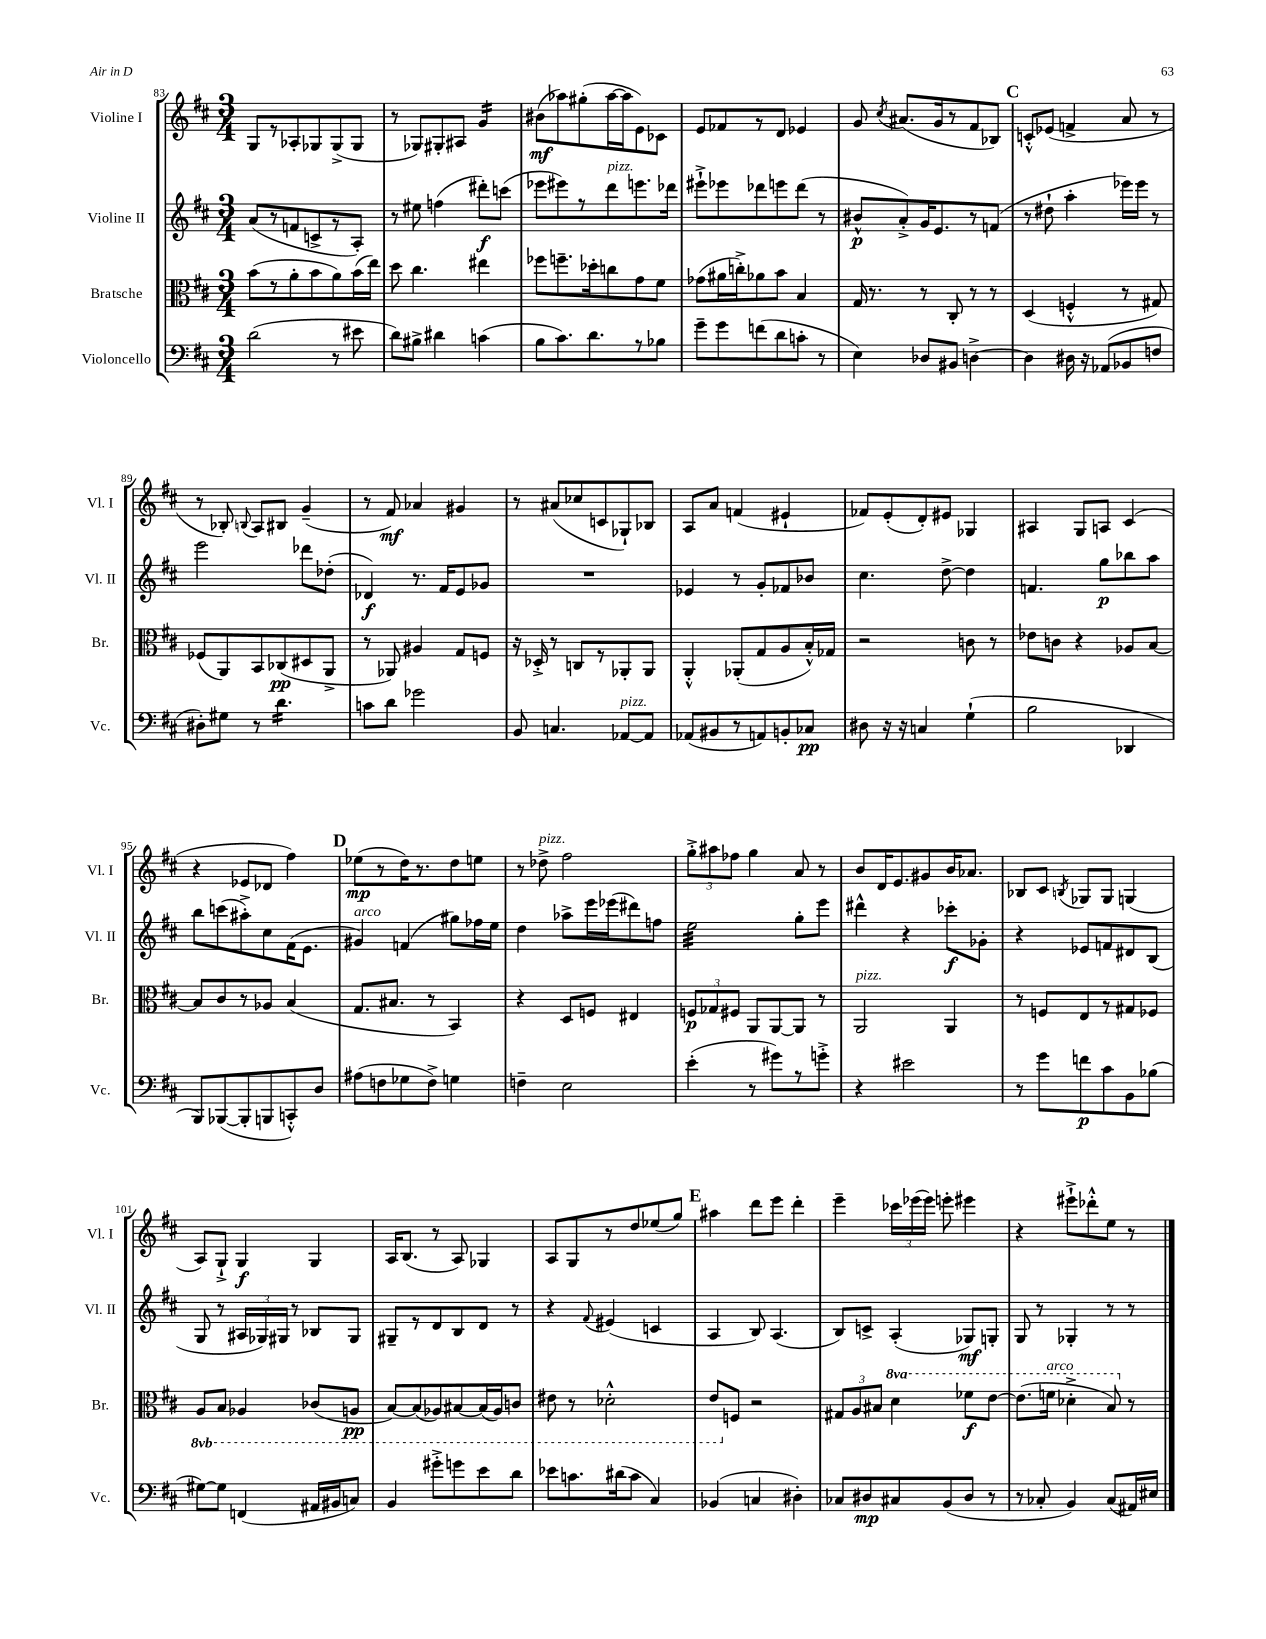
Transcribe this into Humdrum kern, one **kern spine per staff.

**kern	**dynam	**kern	**dynam	**kern	**dynam	**kern	**dynam
*part4	*part4	*part3	*part3	*part2	*part2	*part1	*part1
*staff4	*staff4	*staff3	*staff3	*staff2	*staff2	*staff1	*staff1
*I"Violoncello	*	*I"Bratsche	*	*I"Violine II	*	*I"Violine I	*
*I'Vc.	*	*I'Br.	*	*I'Vl. II	*	*I'Vl. I	*
*clefF4	*	*clefC3	*	*clefG2	*	*clefG2	*
*k[f#c#]	*	*k[f#c#]	*	*k[f#c#]	*	*k[f#c#]	*
*M3/4	*	*M3/4	*	*M3/4	*	*M3/4	*
=83	=83	=83	=83	=83	=83	=83	=83
(2d\	.	(8b\L	.	(8a/L	.	8G/L	.
.	.	8r	.	8r	.	8r	.
.	.	8a'\	.	8fn/	.	8A-X'/	.
.	.	8b\	.	8cn^/	.	8G-X/	.
8r	.	8a\)	.	8r	.	(8G-^/	.
8e#X\	.	(16b\L	.	8A'/J)	.	8G-/J	.
.	.	16ee\JJ)	.	.	.	.	.
=84	=84	=84	=84	=84	=84	=84	=84
8d\L)	.	8dd\	.	8r	.	8r	.
8B#X^\J	.	4.cc#\	.	8ee#X\	.	8G-X/L)	.
4d#X\	.	.	.	(4ffn\	.	8G#X'/	.
.	.	.	.	.	.	8A#X/J	.
*	*	*	*	*	*	*tremolo	*
(4cn\	.	4ee#X\	.	8ddd#X'\L)	f	16g/LL	.
.	.	.	.	.	.	16g/	.
.	.	.	.	(8cccn\J	.	16g/	.
.	.	.	.	.	.	16g/JJ	.
*	*	*	*	*	*	*Xtremolo	*
=85	=85	=85	=85	=85	=85	=85	=85
8B\L	.	8ff-X\L	.	8eee-X\L	.	(8b#X\L	mf
8.c#\)	.	8.ffn~\	.	8eee#X\)	.	8aa-X\)	.
.	.	.	.	8r	.	(8gg#X'\	.
8.d\	.	16dd-X'\k	.	.	.	.	.
!	!	!	!	!LO:TX:a:i:t=pizz.	!	!	!
.	.	8ccn\	.	8ddd\	.	[16aa-\L	.
.	.	.	.	.	.	16aa-\J]	.
8r	.	8g\	.	8.eeen\	.	8e\)	.
8B-X\J	.	8f#\J	.	.	.	8c-X\J	.
.	.	.	.	16ddd-X\Jk	.	.	.
=86	=86	=86	=86	=86	=86	=86	=86
8g~\L	.	(8g-X\L	.	8eee#X`^\L	.	8e/L	.
8g\	.	16a#X\L	.	8eee-X\	.	8f-X/	.
.	.	16ccn'^\J)	.	.	.	.	.
(8fn\	.	8a-X\	.	8ddd-X\	.	8r	.
8d\	.	8b\J	.	8eeen\	.	8d/J	.
8cn'\J	.	4B/	.	(8ddd-\J	.	4e-X/	.
8r	.	.	.	8r	.	.	.
=87	=87	=87	=87	=87	=87	=87	=87
4E\)	.	16G/	.	8b#X^^/L	p	8g/	.
.	.	8.r	.	.	.	.	.
.	.	.	.	.	.	8qcc#/	.
.	.	.	.	8a'^/)	.	(8.a#X/L	.
8D-X/L	.	8r	.	16g/K	.	.	.
.	.	.	.	8.e/	.	16g/k	.
8BB#X/J	.	8C#'/	.	.	.	8r	.
[4Dn^\	.	8r	.	8r	.	8f#/	.
.	.	8r	.	(8fn/J	.	8B-X/J)	.
!!LO:REH:place=s1:t=C
=88	=88	=88	=88	=88	=88	=88	=88
4D\]	.	(4D/	.	8r	.	8cn'^^/L	.
.	.	.	.	8dd#X`\	.	(8e-X/J	.
16D#X\	.	4Fn'^^/	.	4aa'\	.	4fn^/	.
16r	.	.	.	.	.	.	.
(8AA-X/L	.	.	.	.	.	.	.
8BB-X/	.	8r	.	16eee-X\LL)	.	8a/	.
.	.	.	.	16eee-\JJ	.	.	.
8Fn/J	.	8G#X/)	.	8r	.	8r	.
!!LO:LB:g=z
=89	=89	=89	=89	=89	=89	=89	=89
8D#X'\L)	.	(8F-X/L	.	2eee\	.	8r	.
8G#X\J	.	8AA/)	.	.	.	8B-X'/)	.
.	.	.	.	.	.	8qqBn/	.
8r	.	8BB/	.	.	.	8A/L	.
*tremolo	*	*	*	*	*	*	*
16d\LL	.	(8C-X/	pp	.	.	8B#X/J	.
16d\	.	.	.	.	.	.	.
16d\	.	8D#X/	.	8ddd-X\L	.	(4g~/	.
16d\	.	.	.	.	.	.	.
16d\	.	8AA^/J	.	(8dd-X'\J	.	.	.
16d\JJ	.	.	.	.	.	.	.
*Xtremolo	*	*	*	*	*	*	*
=90	=90	=90	=90	=90	=90	=90	=90
8cn\L	.	8r	.	4d-X/)	f	8r	.
8d\J	.	8AA-X/)	.	.	.	8f#/)	mf
2g-X\	.	4A#X/	.	8.r	.	4a-X/	.
.	.	.	.	16f#/KL	.	.	.
.	.	8G/L	.	8e/	.	4g#X/	.
.	.	8Fn/J	.	8g-X/J	.	.	.
=91	=91	=91	=91	=91	=91	=91	=91
8BB/	.	16r	.	2.r	.	8r	.
.	.	16D-X'^/	.	.	.	.	.
4.Cn/	.	8r	.	.	.	(8a#X/L	.
.	.	8Cn/L	.	.	.	8cc-X/	.
.	.	8r	.	.	.	8cn/	.
!LO:TX:a:i:t=pizz.	!	!	!	!	!	!	!
[8AA-X/L	.	8AA-X'/	.	.	.	8G-X`/)	.
8AA-/J]	.	8AA-/J	.	.	.	8B-X/J	.
=92	=92	=92	=92	=92	=92	=92	=92
(8AA-X/L	.	4AA'^^/	.	4e-X/	.	8A/L	.
8BB#X/	.	.	.	.	.	8a/J	.
8r	.	(8AA-X'/L	.	8r	.	(4fn/	.
8AAn/)	.	8G/	.	8g'/L	.	.	.
8BBn'/	.	8A/	.	8f-X/	.	4e#X`/	.
8C-X/J	pp	16B'^^/L)	.	8b-X/J	.	.	.
.	.	16G-X/JJ	.	.	.	.	.
=93	=93	=93	=93	=93	=93	=93	=93
8D#X\	.	2r	.	4.cc#\	.	8f-X/L)	.
16r	.	.	.	.	.	(8e'/	.
16r	.	.	.	.	.	.	.
4Cn/	.	.	.	.	.	8d'/)	.
.	.	.	.	[8dd^\	.	8e#X/J	.
(4G`\	.	8cn\	.	4dd\]	.	4G-X/	.
.	.	8r	.	.	.	.	.
=94	=94	=94	=94	=94	=94	=94	=94
2B\	.	8e-X\L	.	4.fn/	.	4A#X/	.
.	.	8cn\J	.	.	.	.	.
.	.	4r	.	.	.	8G/L	.
.	.	.	.	8gg\L	p	8An/J	.
4DD-X/	.	8A-X/L	.	8bb-X\	.	(4c#/	.
.	.	[8B/J	.	8aa\J	.	.	.
!!LO:LB:g=z
=95	=95	=95	=95	=95	=95	=95	=95
8BBB/L)	.	8B/L]	.	8bb\L	.	4r	.
([8BBB-X/	.	8c#/	.	(8cccn\	.	.	.
8BBB-'/]	.	8r	.	8aa#X'^\)	.	8e-X/L	.
8BBBn/	.	8A-X/J	.	8cc#\	.	8d-X/J	.
8CCn'^^/)	.	(4B/	.	(16f#\K	.	4ff#\)	.
.	.	.	.	8.e\J	.	.	.
8D/J	.	.	.	.	.	.	.
!!LO:REH:place=s1:t=D
=96	=96	=96	=96	=96	=96	=96	=96
!	!	!	!	!LO:TX:a:i:t=arco	!	!	!
(8A#X\L	.	8.G/L	.	4g#X/)	.	(8ee-X\L	mp
8Fn\	.	.	.	.	.	8r	.
.	.	8.B#X/J	.	.	.	.	.
8G-X\	.	.	.	(4fn/	.	16dd\K)	.
.	.	.	.	.	.	8.r	.
8F^\J)	.	8r	.	.	.	.	.
4Gn\	.	4BB/)	.	8gg#X\L)	.	8dd\	.
.	.	.	.	16ff-X\L	.	8een\J	.
.	.	.	.	16ee\JJ	.	.	.
=97	=97	=97	=97	=97	=97	=97	=97
4Fn~\	.	4r	.	4dd\	.	8r	.
!	!	!	!	!	!	!LO:TX:a:i:t=pizz.	!
.	.	.	.	.	.	8dd-X^\	.
2E\	.	8D/L	.	8aa-X^\L	.	2ff#\	.
.	.	8Fn/J	.	16eee\L	.	.	.
.	.	.	.	(16eee-X\J	.	.	.
.	.	4E#X/	.	8ddd#X\)	.	.	.
.	.	.	.	8ffn\J	.	.	.
=98	=98	=98	=98	=98	=98	=98	=98
*	*	*	*	*tremolo	*	*	*
(4e'\	.	12Fn/L	p	32ee\LLL	.	12gg'^\L	.
.	.	.	.	32ee\	.	.	.
.	.	.	.	32ee\	.	.	.
.	.	12G-X/	.	.	.	12aa#X\	.
.	.	.	.	32ee\	.	.	.
.	.	.	.	32ee\	.	.	.
.	.	.	.	32ee\	.	.	.
.	.	12F#X/J	.	.	.	12ff-X\J	.
.	.	.	.	32ee\	.	.	.
.	.	.	.	32ee\	.	.	.
8r	.	8AA/L	.	32ee\	.	4gg\	.
.	.	.	.	32ee\	.	.	.
.	.	.	.	32ee\	.	.	.
.	.	.	.	32ee\	.	.	.
8g#X\L)	.	[8AA/	.	32ee\	.	.	.
.	.	.	.	32ee\	.	.	.
.	.	.	.	32ee\	.	.	.
.	.	.	.	32ee\JJJ	.	.	.
*	*	*	*	*Xtremolo	*	*	*
8r	.	8AA/J]	.	8gg'\L	.	8a/	.
8gn'^\J	.	8r	.	8eee\J	.	8r	.
=99	=99	=99	=99	=99	=99	=99	=99
!	!	!LO:TX:a:i:t=pizz.	!	!	!	!	!
4r	.	2AA/	.	4ddd#X^^\	.	8b/L	.
.	.	.	.	.	.	16d/K	.
.	.	.	.	.	.	8.e/	.
2e#X\	.	.	.	4r	.	.	.
.	.	.	.	.	.	8g#X/	.
.	.	4AA/	.	8ccc-X'\L	f	16b/K	.
.	.	.	.	.	.	8.a-X/J	.
.	.	.	.	8g-X'\J	.	.	.
=100	=100	=100	=100	=100	=100	=100	=100
8r	.	8r	.	4r	.	8B-X/L	.
8g\L	.	8Fn/L	.	.	.	8c#/J	.
.	.	.	.	.	.	8qBn/	.
8fn\	p	8E/	.	8e-X/L	.	8G-X/L	.
8c#\	.	8r	.	8fn/	.	8G-/J	.
8BB\	.	8G#X/	.	8d#X/	.	(4Gn/	.
(8B-X\J	.	8F-X/J	.	(8B/J	.	.	.
!!LO:LB:g=z
=101	=101	=101	=101	=101	=101	=101	=101
*	*	*8ba	*	*	*	*	*
[8G#X\L)	.	8AA/L	.	8G/	.	8A/L)	.
8G#\J]	.	8BB/J	.	8r	.	8G`^/J	.
(4FFn/	.	4AA-X/	.	24A#X/LL	.	4G/	f
.	.	.	.	24G-X/)	.	.	.
.	.	.	.	24G#X/JJ	.	.	.
.	.	.	.	8r	.	.	.
16AA#X/LL	.	(8C-X/L	.	8B-X/L	.	4G/	.
16BB#X/J	.	.	.	.	.	.	.
8Cn/J)	.	8AAn/J	pp	8G#/J	.	.	.
=102	=102	=102	=102	=102	=102	=102	=102
4BB/	.	[8BB/L)	.	8G#X~/L	.	16A/KL	.
.	.	.	.	.	.	(8.B/J	.
.	.	(8BB/]	.	8r	.	.	.
8g#X'^\L	.	8AA-X/)	.	8d/	.	8r	.
8gn\	.	[8BB#X/	.	8B/	.	8A/)	.
8e\	.	(16BB#/L]	.	8d/J	.	4G-X/	.
.	.	16AA-/J)	.	.	.	.	.
8d\J	.	8Cn/J	.	8r	.	.	.
=103	=103	=103	=103	=103	=103	=103	=103
8e-X\L	.	8E#X\	.	4r	.	8A/L	.
8.cn\	.	8r	.	.	.	8G/	.
.	.	.	.	8qqf#/	.	.	.
.	.	2D-X'^^\	.	(4e#X/	.	8r	.
(16d#X\k	.	.	.	.	.	.	.
8c\J	.	.	.	.	.	8dd/	.
4C#/)	.	.	.	4cn/	.	(8ee-X/	.
.	.	.	.	.	.	8gg/J)	.
!!LO:REH:place=s1:t=E
=104	=104	=104	=104	=104	=104	=104	=104
(4BB-X/	.	8E/L	.	4A/	.	4aa#X\	.
*	*	*X8ba	*	*	*	*	*
.	.	8Fn/J	.	.	.	.	.
4Cn/	.	2r	.	8B/)	.	8ddd\L	.
.	.	.	.	(4.A/	.	8eee\J	.
4D#X'\)	.	.	.	.	.	4ddd'\	.
=105	=105	=105	=105	=105	=105	=105	=105
8C-X/L	.	12G#X/L	.	8B/L)	.	4eee~\	.
.	.	12A/	.	.	.	.	.
8D#X/	mp	.	.	8cn^/J	.	.	.
.	.	12B#X/J	.	.	.	.	.
*	*	*8va	*	*	*	*	*
8C#X/	.	4dd\	.	(4A'/	.	24ccc-X\LL	.
.	.	.	.	.	.	(24eee-X\	.
.	.	.	.	.	.	24eee-\JJ)	.
(8BB/	.	.	.	.	.	8eeen'\	.
8D#/J	.	8ff-X\L	f	8G-X/L)	mf	4eee#X\	.
8r	.	[8ee\J	.	8Gn'/J	.	.	.
=106	=106	=106	=106	=106	=106	=106	=106
8r	.	(8.ee\L]	.	8G/	.	4r	.
8C-X'/	.	.	.	8r	.	.	.
!	!	!LO:TX:a:i:t=arco	!	!	!	!	!
.	.	16ffn\Jk	.	.	.	.	.
4BB/)	.	4dd-X'^\	.	4G-X'/	.	8eee#X`^\L	.
.	.	.	.	.	.	8ddd-X'^^\	.
(8C-/L	.	8b/)	.	8r	.	8ee\J	.
*	*	*X8va	*	*	*	*	*
16AA#X/L)	.	8r	.	8r	.	8r	.
16E#X/JJ	.	.	.	.	.	.	.
==	==	==	==	==	==	==	==
*-	*-	*-	*-	*-	*-	*-	*-
